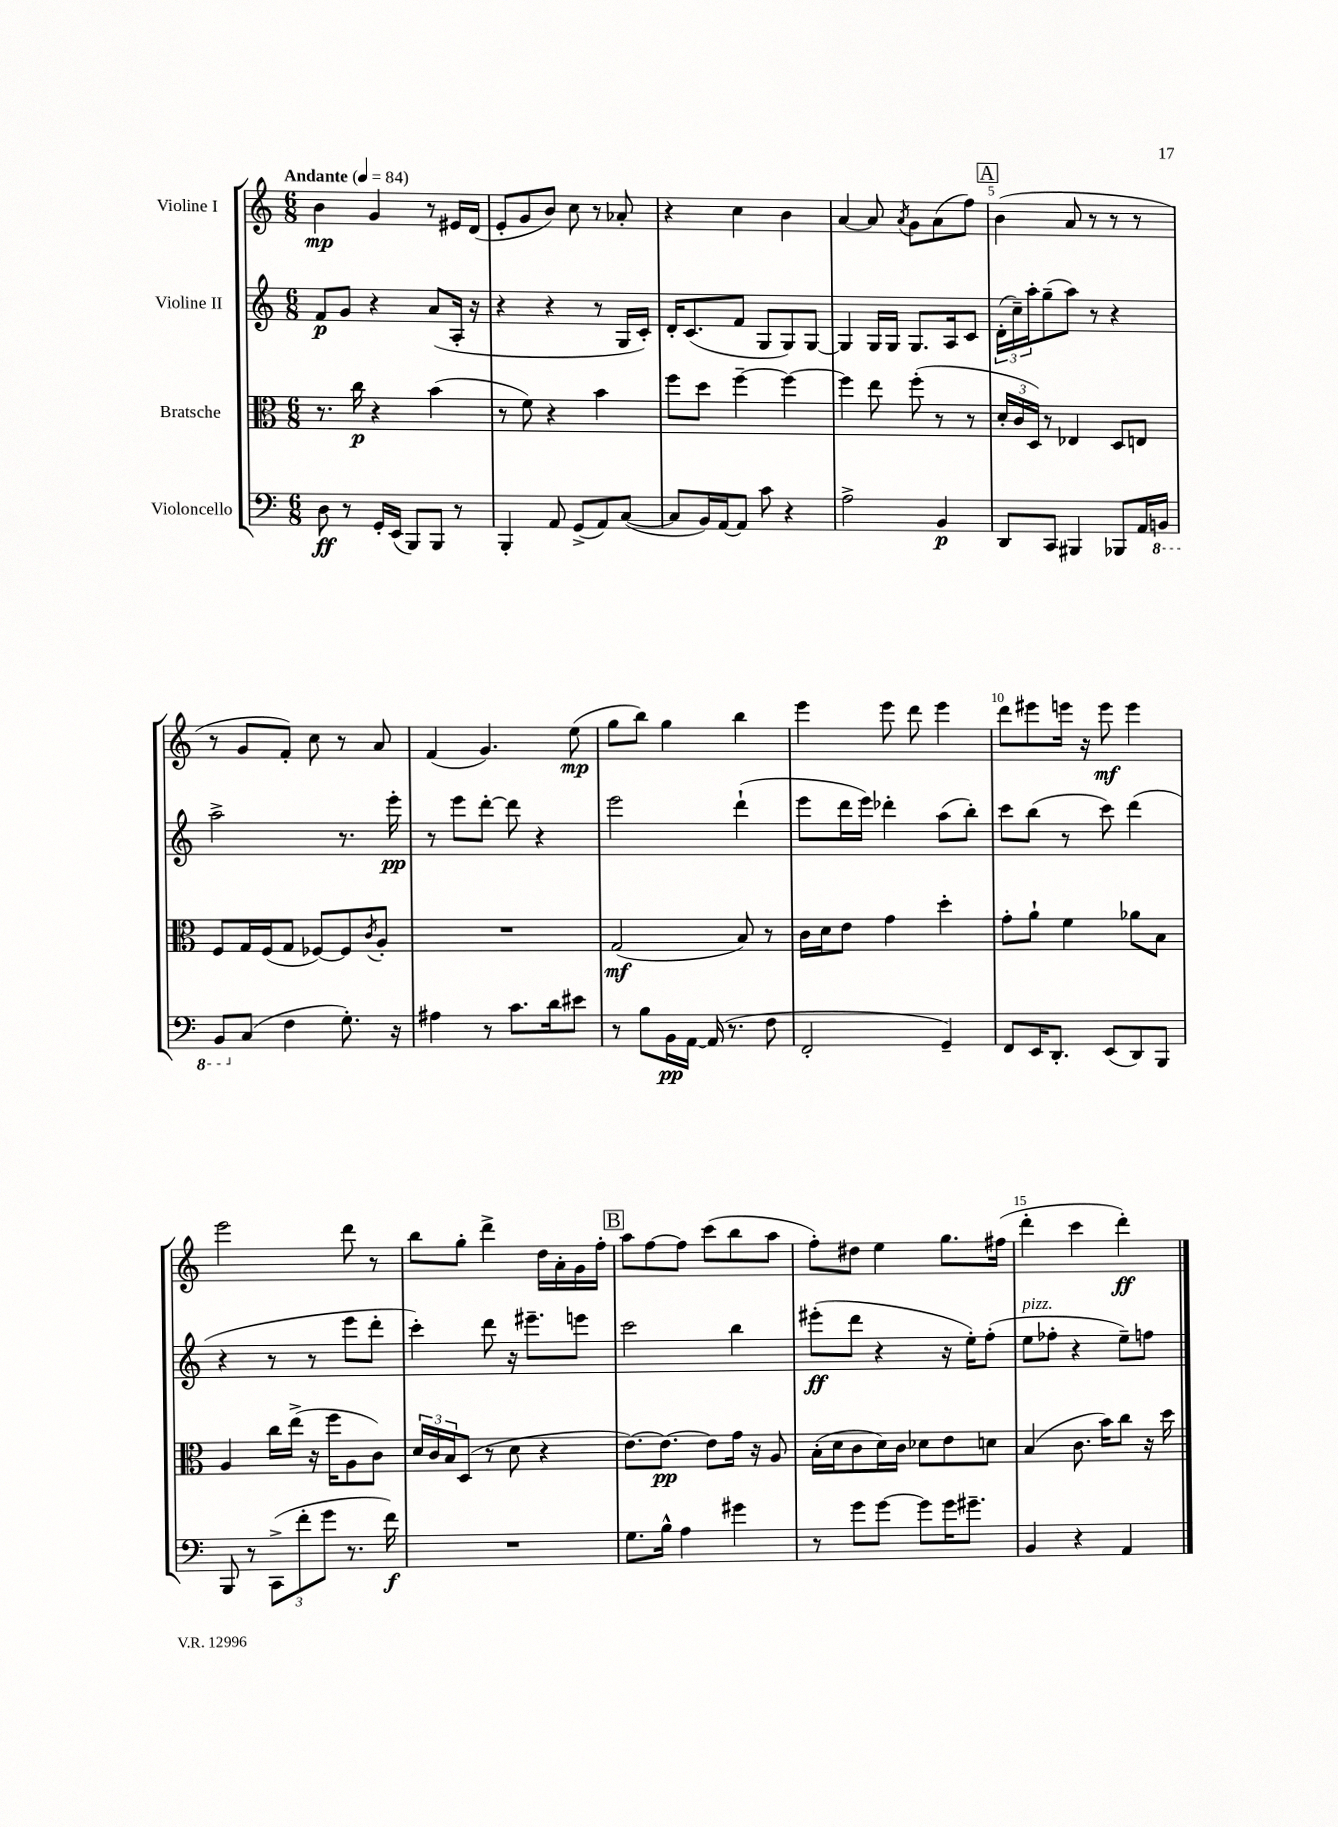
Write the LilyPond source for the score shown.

<<
\new StaffGroup <<
\new Staff = "s0" \with { instrumentName = "Violine I" } {
    \clef treble \key c \major \numericTimeSignature \time 6/8 \tempo "Andante" 4 = 84
    b'4\mp g'4 r8 eis'16 d'16( |
    e'8-. g'8 b'8) c''8 r8 aes'8-. |
    r4 c''4 b'4 |
    a'4~ a'8 \acciaccatura { a'8 } g'8 a'8( f''8) |
    \mark \markup { \box "A" } b'4( a'8 r8 r8 r8 |
    r8 g'8 f'8-.) c''8 r8 a'8 |
    f'4( g'4.) e''8\mp( |
    g''8 b''8) g''4 b''4 |
    e'''4 e'''8 d'''8 e'''4 |
    d'''8 eis'''8 e'''16 r16 e'''8\mf e'''4 |
    e'''2 d'''8 r8 |
    b''8 g''8-. d'''4-> d''16 a'16-. g'16 f''16-. |
    \mark \markup { \box "B" } a''8 f''8~ f''8 c'''8( b''8 a''8 |
    f''8-.) dis''8 e''4 g''8. fis''16( |
    d'''4-. c'''4 d'''4-.\ff) \bar "|." |
}
\new Staff = "s1" \with { instrumentName = "Violine II" } {
    \clef treble \key c \major \numericTimeSignature \time 6/8
    f'8\p g'8 r4 a'8( a16-. r16 |
    r4 r4 r8 g16 c'16-.) |
    d'16-. c'8.( f'8 g8 g8) g8~ |
    g4 g16 g16 g8. a16 c'8 |
    \mark \markup { \box "A" } \tuplet 3/2 { d'16-.( c''16--) a''16-. } g''8--( a''8) r8 r4 |
    a''2-> r8. e'''16-.\pp |
    r8 e'''8 d'''8~-. d'''8 r4 |
    e'''2 d'''4-!( |
    e'''8 d'''16 e'''16) des'''4-. a''8( b''8-.) |
    c'''8 b''8( r8 c'''8) d'''4( |
    r4 r8 r8 e'''8 d'''8-. |
    c'''4-.) d'''8 r16 eis'''8.-- e'''8 |
    \mark \markup { \box "B" } c'''2 b''4 |
    eis'''8-.\ff( d'''8 r4 r16 e''16-.) f''8-.( |
    e''8^\markup { \italic "pizz." } fes''8-. r4 e''8--) f''8 \bar "|." |
}
\new Staff = "s2" \with { instrumentName = "Bratsche" } {
    \clef alto \key c \major \numericTimeSignature \time 6/8
    r8. c''16\p r4 b'4( |
    r8 f'8) r4 b'4 |
    f''8 d''8 f''4~-- f''4~ |
    f''4 e''8 f''8-.( r8 r8 |
    \mark \markup { \box "A" } \tuplet 3/2 { d'16-. c'16 d16) } r8 ees4 d8 e8 |
    f8 g16 f16( g8 fes8~) fes8 \acciaccatura { c'8 } a8-. |
    R2. |
    g2\mf( b8) r8 |
    c'16 d'16 e'8 g'4 d''4-. |
    g'8-. a'8-! f'4 aes'8 b8 |
    a4 c''16 e''16->( r16 f''16 a8 c'8) |
    \tuplet 3/2 { d'16 c'16 b16 } d8( r8 d'8 r4 |
    \mark \markup { \box "B" } e'8.~) e'8.~\pp e'8 g'16 r16 a8 |
    b16-.( d'16 c'8 d'16) c'16 des'8 e'8 d'8 |
    b4( c'8. b'16) c''8 r16 d''16 \bar "|." |
}
\new Staff = "s3" \with { instrumentName = "Violoncello" } {
    \clef bass \key c \major \numericTimeSignature \time 6/8
    d8\ff r8 g,16-. e,16( b,,8) b,,8 r8 |
    b,,4-. a,8 g,8->( a,8) c8~( |
    c8 b,16) a,16~ a,8 c'8 r4 |
    a2-> b,4\p |
    \mark \markup { \box "A" } d,8 c,8 bis,,4 bes,,8 a,16 \ottava #-1 b,,16 |
    b,,8 \ottava #0 c8( f4 g8.-.) r16 |
    ais4 r8 c'8. d'16 eis'8 |
    r8 b8 b,16\pp a,16~ a,16( r8. f8 |
    f,2-. g,4--) |
    f,8 e,16 d,8.-. e,8( d,8) b,,8 |
    b,,8 r8 \tuplet 3/2 { c,8->( f'8-. g'8 } r8. f'16\f) |
    R2. |
    \mark \markup { \box "B" } g8. b16-^ a4 gis'4 |
    r8 g'8 g'8~ g'8 g'16 gis'8.-- |
    b,4 r4 a,4 \bar "|." |
}
>>
>>
\layout { \context { \Score \override BarNumber.break-visibility = ##(#f #t #t) barNumberVisibility = #(every-nth-bar-number-visible 5) } }
